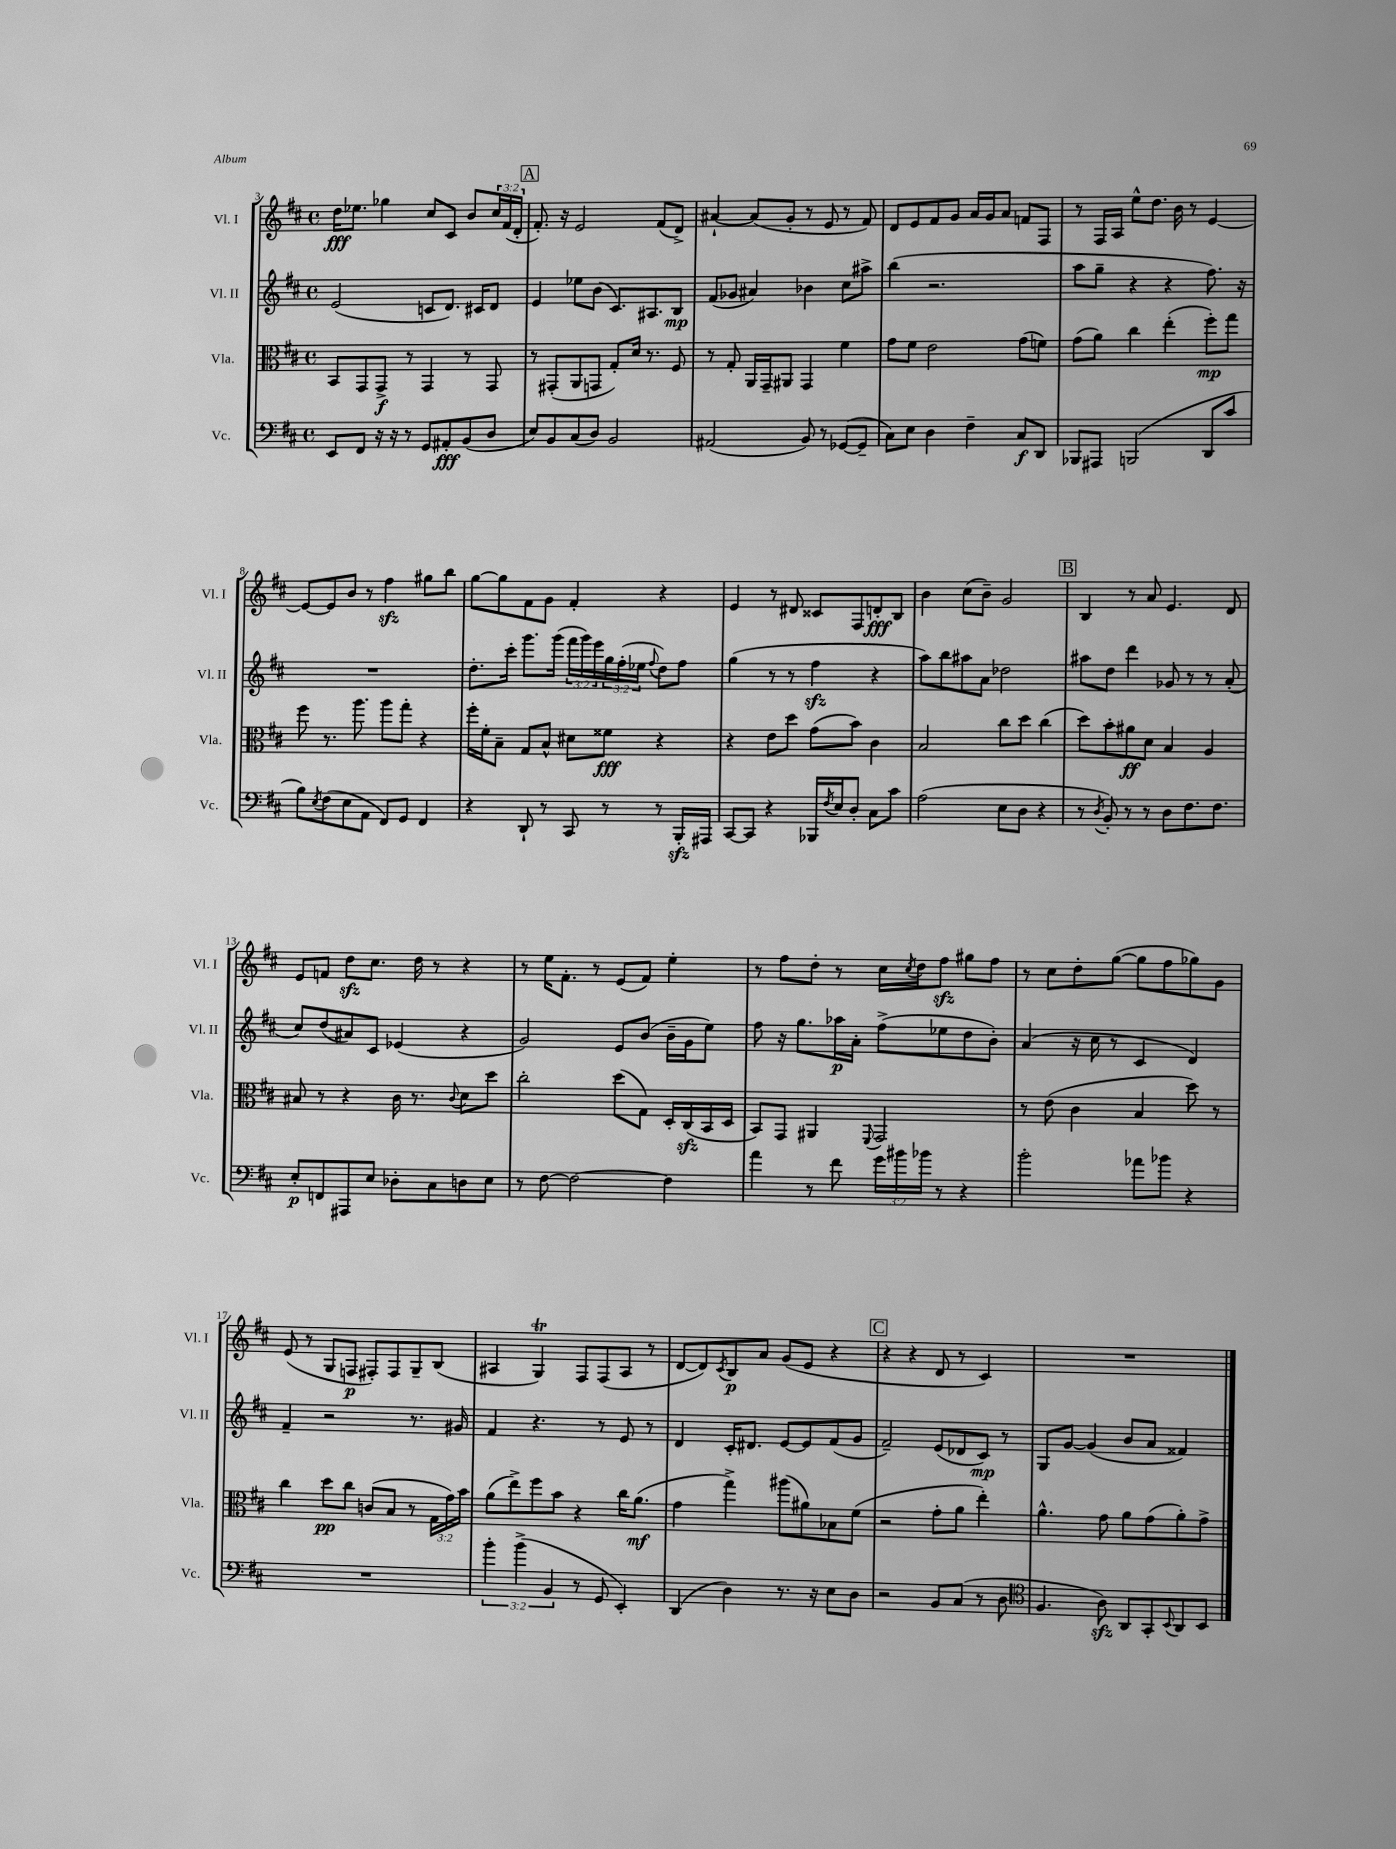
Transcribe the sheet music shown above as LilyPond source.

<<
\new StaffGroup <<
\new Staff = "s0" \with { instrumentName = "Vl. I" shortInstrumentName = "Vl. I" } {
    \clef treble \key d \major \defaultTimeSignature \time 4/4 \override Staff.TupletNumber.text = #tuplet-number::calc-fraction-text
    d''16\fff ees''8. ges''4 cis''8 cis'8 b'8 \tuplet 3/2 { cis''16 fis'16( d'16-. } |
    \mark \markup { \box "A" } fis'8.-.) r16 e'2 fis'8( d'8->) |
    ais'4~-! ais'8( g'8-. r8 e'8 r8 fis'8) |
    d'8 e'8 fis'8 g'8 a'16 g'16 a'8 f'8 fis8 |
    r8 fis16 a16 e''8-^ d''8. b'16 r8 e'4~ |
    e'8~ e'8 b'8 r8 fis''4\sfz gis''8 b''8 |
    g''8~ g''8 fis'8 g'8 fis'4-. r4 |
    e'4 r8 dis'8 cisis'8 fis8 d'8-.\fff b8 |
    b'4 cis''8( b'8--) g'2 |
    \mark \markup { \box "B" } b4 r8 a'8 e'4. d'8 |
    e'8 f'8 d''8\sfz cis''8. d''16 r8 r4 |
    r8 e''16 fis'8.-. r8 e'8( fis'8) e''4-. |
    r8 fis''8 d''8-. r8 cis''16 \acciaccatura { cis''8 } d''16 fis''8\sfz gis''8 fis''8 |
    r8 cis''8 d''8-. g''8~( g''8 fis''8 ges''8) g'8 |
    e'8( r8 g8 f8\p fis8-.) fis8 g8-- b8( |
    ais4 g4\trill) fis8 fis8( ais8 r8 |
    d'8~ d'8) \acciaccatura { cis'8 } b8\p a'8 g'8( e'8 r4 |
    \mark \markup { \box "C" } r4 r4 d'8 r8 cis'4) |
    R1 \bar "|." |
}
\new Staff = "s1" \with { instrumentName = "Vl. II" shortInstrumentName = "Vl. II" } {
    \clef treble \key d \major \defaultTimeSignature \time 4/4 \override Staff.TupletNumber.text = #tuplet-number::calc-fraction-text
    e'2( c'8 d'8.) cis'16 d'8 |
    \mark \markup { \box "A" } e'4 ees''8 b'8( cis'8.) ais8. b8\mp |
    fis'8( ges'8 ais'4) bes'4 cis''8 ais''8-> |
    b''4( r2. |
    a''8 g''8-- r4 r4 fis''8.) r16 |
    R1 |
    d''8.-. cis'''16-. g'''8. g'''16( \tuplet 3/2 { fis'''16 g'''16) e'''16 } \tuplet 3/2 { g''16 fis''16-.( ees''16 } \appoggiatura { fis''8 } d''8) fis''8 |
    g''4( r8 r8 fis''4\sfz r4 |
    a''8) b''8 ais''8 a'8 des''2 |
    \mark \markup { \box "B" } ais''8 d''8 d'''4 ges'8 r8 r8 a'8-.( |
    cis''8) d''8( ais'8) cis'8 ees'4( r4 |
    g'2) e'8 b'8( b'16-- g'16 e''8) |
    fis''8 r16 g''8. aes''16\p a'16-. fis''8->( ees''8 d''8 b'8-.) |
    a'4( r16 cis''16 r8 cis'4 d'4) |
    fis'4-- r2 r8. gis'16 |
    fis'4 r4. r8 e'8 r8 |
    d'4 cis'16-. dis'8. e'8~ e'8 fis'8( g'8 |
    \mark \markup { \box "C" } fis'2--) e'8( des'8 cis'8\mp) r8 |
    g8 g'8~ g'4( b'8 a'8 fisis'4) \bar "|." |
}
\new Staff = "s2" \with { instrumentName = "Vla." shortInstrumentName = "Vla." } {
    \clef alto \key d \major \defaultTimeSignature \time 4/4 \override Staff.TupletNumber.text = #tuplet-number::calc-fraction-text
    b,8 g,8 g,8->\f r8 g,4 r8 g,8 |
    \mark \markup { \box "A" } r8 gis,8-.( a,8 g,8 g8-.) d'16 r8. fis8 |
    r8 g8-. a,16 g,16-- ais,8 g,4 fis'4 |
    g'8 fis'8 e'2 g'8( f'8) |
    g'8( a'8) cis''4 e''4-.( fis''8-.\mp) g''8 |
    fis''8 r8. a''8. a''8 g''8-. r4 |
    fis''16-. fis'16-. b8-- g8 b8-^ dis'8 fisis'8\fff r4 |
    r4 e'8 d''8 g'8( b'8) cis'4 |
    b2 cis''8 d''8 cis''4( |
    \mark \markup { \box "B" } d''8) b'8-. ais'8\ff d'8 b4 a4 |
    bis8 r8 r4 cis'16 r8. \appoggiatura { cis'8 } d'8 d''8 |
    cis''2-. d''8( g8) d16-. cis16\sfz( b,16 d16 |
    b,8) g,8 ais,4 \appoggiatura { fis,8 } g,2 |
    r8 e'8( cis'4 b4 d''8) r8 |
    cis''4 d''8\pp cis''8 c'8( b8 r8 \tuplet 3/2 { g16 g'16) b'16 } |
    a'8( e''8->) fis''8 b'8 r4 cis''16 a'8.\mf( |
    g'4 g''4->) ais''8( ais'8) bes8 fis'8( |
    \mark \markup { \box "C" } r2 g'8-. a'8 e''4-.) |
    a'4.-^ g'8 a'8 g'8( a'8-.) g'8-> \bar "|." |
}
\new Staff = "s3" \with { instrumentName = "Vc." shortInstrumentName = "Vc." } {
    \clef bass \key d \major \defaultTimeSignature \time 4/4 \override Staff.TupletNumber.text = #tuplet-number::calc-fraction-text
    e,8 fis,8 r16 r16 r8 g,8 ais,8-.\fff b,8( d8 |
    \mark \markup { \box "A" } e8) b,8 cis8( d8) b,2 |
    ais,2( b,8) r8 ges,8~( ges,8-- |
    cis8) e8 d4 fis4-- cis8\f d,8 |
    bes,,8 ais,,8 b,,2( d,8 cis'8 |
    b8) \acciaccatura { e8 } fis8( e8 a,8 fis,8) g,8 fis,4 |
    r4 d,8-! r8 cis,8 r8 r8 b,,16-.\sfz ais,,16 |
    cis,8~ cis,8 r4 bes,,16 \acciaccatura { fis8 } e16 d8-. cis8 cis'8 |
    a2( e8 d8 r4 |
    \mark \markup { \box "B" } r8 \acciaccatura { d8 } b,8-.) r8 r8 d8 fis8. fis8. |
    e8-.\p f,8 ais,,8 e8 des8-. cis8 d8 e8 |
    r8 fis8~ fis2~ fis4 |
    a'4 r8 fis'8 \tuplet 3/2 { g'16 bis'16 bes'16 } r8 r4 |
    b'2-. aes'8 bes'8 r4 |
    R1 |
    \tuplet 3/2 { b'4-. b'4->( b,4 } r8 g,8 e,4-.) |
    d,4( d4) r8. r16 e8 d8 |
    \mark \markup { \box "C" } r2 b,8 cis8( r8 d8 |
    \clef tenor fis4. a8\sfz) a,8 g,8-. \appoggiatura { b,8 } a,8 b,8 \bar "|." |
}
>>
>>
\layout { \context { \Score currentBarNumber = #3 } }
